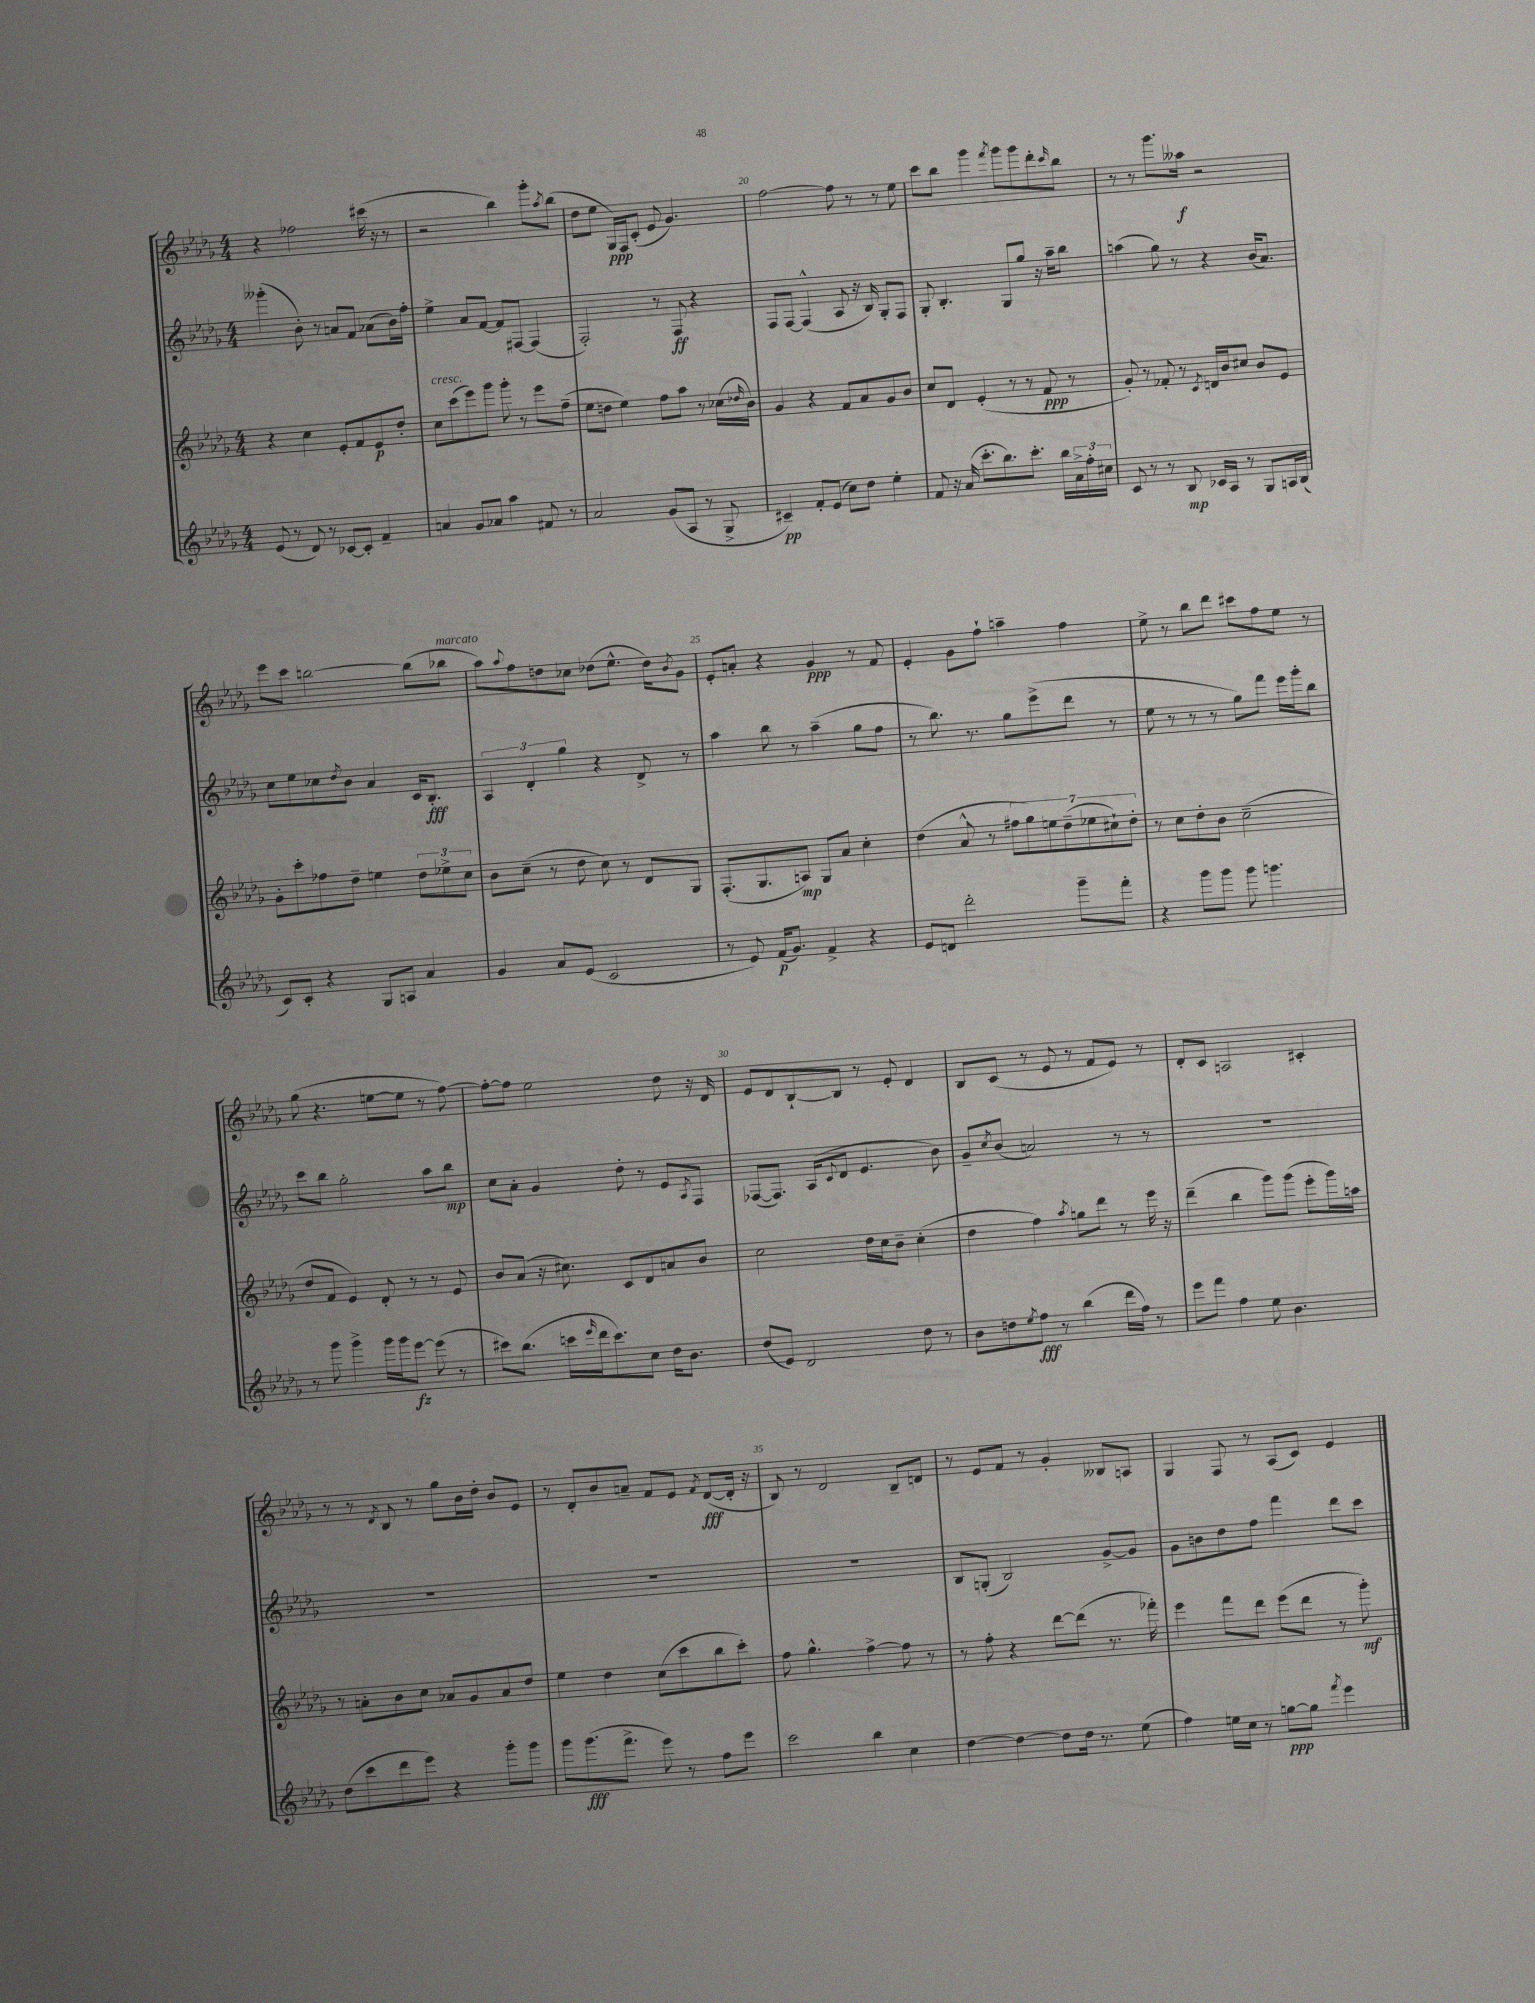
<<
\new StaffGroup <<
\new Staff = "s0" {
    \clef treble \key des \major \numericTimeSignature \time 4/4
    r4 fes''2 cis'''16( r16 r8 |
    r2 bes''4) ges'''8-. \acciaccatura { aes''8 } bes''8( |
    des''8 ees''8 ges16\ppp) f16 c'8-.( ees'8 ges'4.) |
    f''2~ f''8 r8 r8 ees''8 |
    c'''8 bes''8 ges'''4 \acciaccatura { f'''8 } ges'''8 ges'''8 des'''8-. \grace { c'''16 } bes''8 |
    r8 r8 ges'''8. aeses''16\f r2 |
    ees'''8 c'''8 b''2~ b''8( bes''8^\markup { \italic "marcato" } |
    aes''8) \appoggiatura { aes''8 } f''8 d''8 ces''8 des''8( ees''8.-^ des''16) \acciaccatura { bes'8 } ges'8 |
    ees'8-. a'8-. r4 ges'4\ppp r8 f'8 |
    ees'4-. ges'8 f''8-! a''4-- f''4 |
    ees''8-> r8 bes''8 des'''8 cis'''8 f''8 ees''8 r8 |
    ges''8( r4. e''8~ e''8 r8 f''8~) |
    f''8~-. f''8 ees''2 des''8 r16 des'16 |
    ees'8 des'8 bes8~-! bes8 r8 ees'8-. des'4 |
    bes8 c'8( r8 ees'8 r8 f'8 ees'8) r8 |
    des'8-. c'8 a2 cis'4-. |
    r8 r8 \acciaccatura { des'8 } bes8 r8 ges''8 bes'16 des''16-. bes'8 ees'8 |
    r8 des'8-. bes'8 a'8-- f'8 ees'8 \acciaccatura { f'8 } des'8~\fff( des'16-. r16 |
    bes8) r8 des'2 bes8-- d'8 |
    r8 ees'8 f'8 r8 ges'4-. beses8 a8 |
    ges4 f8 r8 aes8( c'8) ees'4 \bar "|." |
}
\new Staff = "s1" {
    \clef treble \key des \major \numericTimeSignature \time 4/4
    geses'''4-.( bes'8-.) r8 a'8 f'8 aes'8( bes'16) f''16-. |
    ees''4-> aes'8 f'8~ f'8 fis8~ fis4( |
    f2-.) r8 f8\ff r4 |
    f8 f8~ f4-^( aes8 r16 bes16) ges8-. f8 |
    ges8-. bes4.-. ges8 ges''8 r16 aes''16-- bes''8 |
    a''4( ges''8) r8 r4 bes'16( aes'8.) |
    c''8 ees''8 ces''8 \acciaccatura { des''8 } bes'8 aes'4 c'16 bes8.-.\fff |
    \tuplet 3/2 { aes4 des'4-. ges''4 } r4 des'8-> r8 |
    aes''4 bes''8 r8 aes''4--( ges''8 f''8 |
    r8 bes''8.) r8. ges''8 ees'''8->( des'''8 r8 |
    ees''8 r8 r8 r8 ges''8) f'''8 ees'''16 ges'''16-. bes''8 |
    c'''8 bes''8 ges''2-. aes''8 bes''8\mp |
    c''8 aes'8-. ges'4 des''8-. r8 ees'8 \acciaccatura { aes8 } f8 |
    fes8~( fes8.) aes16( \appoggiatura { c'8 } des'8 ees'4. bes'8) |
    ges'8-- \acciaccatura { c''8 } bes'8( a'2) r8 r8 |
    R1 |
    R1 |
    R1 |
    R1 |
    bes8 g8-.( bes2) ges'8~-> ges'8 |
    ges'8 b'8 des''8 f''8 f'''4 des'''8 c'''8 \bar "|." |
}
\new Staff = "s2" {
    \clef treble \key des \major \numericTimeSignature \time 4/4
    r4 c''4 ees'8-. f'8 ees'8\p des''8-. |
    c''8^\markup { \italic "cresc." } c'''8( ees'''8) ges'''8 ges'''8-. r8 ees'''8 f''8--( |
    ees''8 d''8 ees''4) f''8 aes''8 r8 ces''16( \grace { des''16 } bes'16) |
    ges'4 r4 f'8 aes'8 ges'8 bes'8 |
    c''8 des'8 ees'4-.( r8 r8 f'8\ppp r8 |
    ges'8-.) r8 fes'8-. r8 \acciaccatura { c'8 } d'16 bes'16 cis''8 bes'8 ees'8 |
    ges'8-. c'''8-. fes''8 des''8-- e''4 \tuplet 3/2 { des''8 ees''8-> c''8 } |
    bes'8 c''8--( r8 des''8 c''8) r8 des'8 ges8 |
    f8.-.( ges8. a8\mp) ges8 aes'8 c''4-. |
    des''4( aes'8-^ r8 \tuplet 7/4 { fis''8 ges''8) e''8 des''8--( ees''8 cis''8-!) des''8-. } |
    r8 c''8 des''8-. bes'8 c''2--( |
    des''8 f'8 ees'4) des'8-. r8 r8 ees'8 |
    bes'8 aes'8( r16 cis''8.) c'8 des'8 a'8 bes'8 |
    c''2 des''16 c''16 bes'8-- c''4-.( |
    des''4 f''4) \acciaccatura { aes''8 } g''8 des'''8 r8 ees'''16 r16 |
    des'''4--( bes''4 ges'''8) ges'''8( ees'''8-. ges'''16) a''16 |
    r8 a'8-. bes'8 c''8 aes'8 ges'8 aes'8 des''8 |
    ees''4 des''4 c''8( c'''8 bes''8 c'''8-.) |
    f''8 ges''4.-^ f''4~-> f''8 r8 |
    r8 f''8-. r4 des'''8~ des'''8( r8. fes'''16-.) |
    ees'''4 f'''8 des'''8 ees'''8( des'''8 r8 ges'''8-.\mf) \bar "|." |
}
\new Staff = "s3" {
    \clef treble \key des \major \numericTimeSignature \time 4/4
    ees'8( r8 des'8) r8 ces'8~ ces'8-. f'4-- |
    a'4 ges'8 aes'8 aes''4 fis'8 r8 |
    aes'2 ges'8( aes8 r8 ges8-> |
    cis'4--\pp) f'8-. ees'8( c''8) des''8 ees''4-. |
    f'8 r16 aes'16( c'''8.-. bes''8.) c'''8.-. bes''16 \tuplet 3/2 { aes'16-> f''16-. cis''16 } |
    c'8 r8 r8 bes8\mp ces'16 aes16 r8 ges8 a16 bes16( |
    c'8) c'8-. r4 ges8 a8 aes'4 |
    ges'4 aes'8 ees'8( c'2 |
    r8 ees'8) f'16\p( ges'8.) f'4-> r4 |
    ees'8 d'8 des'''2-. ges'''8-- f'''8-. |
    r4 ges'''8 ges'''8 ges'''8 g'''4. |
    r8 ges'''8 ges'''4-> ges'''16 ges'''16 ees'''8~\fz ees'''8( r8 |
    cis'''8) bes''8.( c'''16 \grace { ees'''16 } des'''16 c'''8.) c''8 des''16 bes'8. |
    des''8( ees'8) des'2 des''8 r8 |
    bes'8 d''8 \acciaccatura { ees''8 } f''8\fff r8 bes''4( des'''16 f''16) r8 |
    ees'''8 f'''8 f''4 ees''8 bes'4. |
    des''8( c'''8 des'''8 ees'''8) r4 ges'''8-. ges'''8 |
    ges'''8 ges'''8.\fff( f'''8.-> ees'''8) r8 f''8 ees'''8 |
    c'''2 bes''4 c''4 |
    des''4~ des''4~ des''8 des''16 r8. ees''8( |
    f''4) e''16 c''16 r8 g''8~\ppp g''8 \acciaccatura { f'''8 } ees'''4 \bar "|." |
}
>>
>>
\layout { \context { \Score currentBarNumber = #17 \override BarNumber.break-visibility = ##(#f #t #t) barNumberVisibility = #(every-nth-bar-number-visible 5) } }
